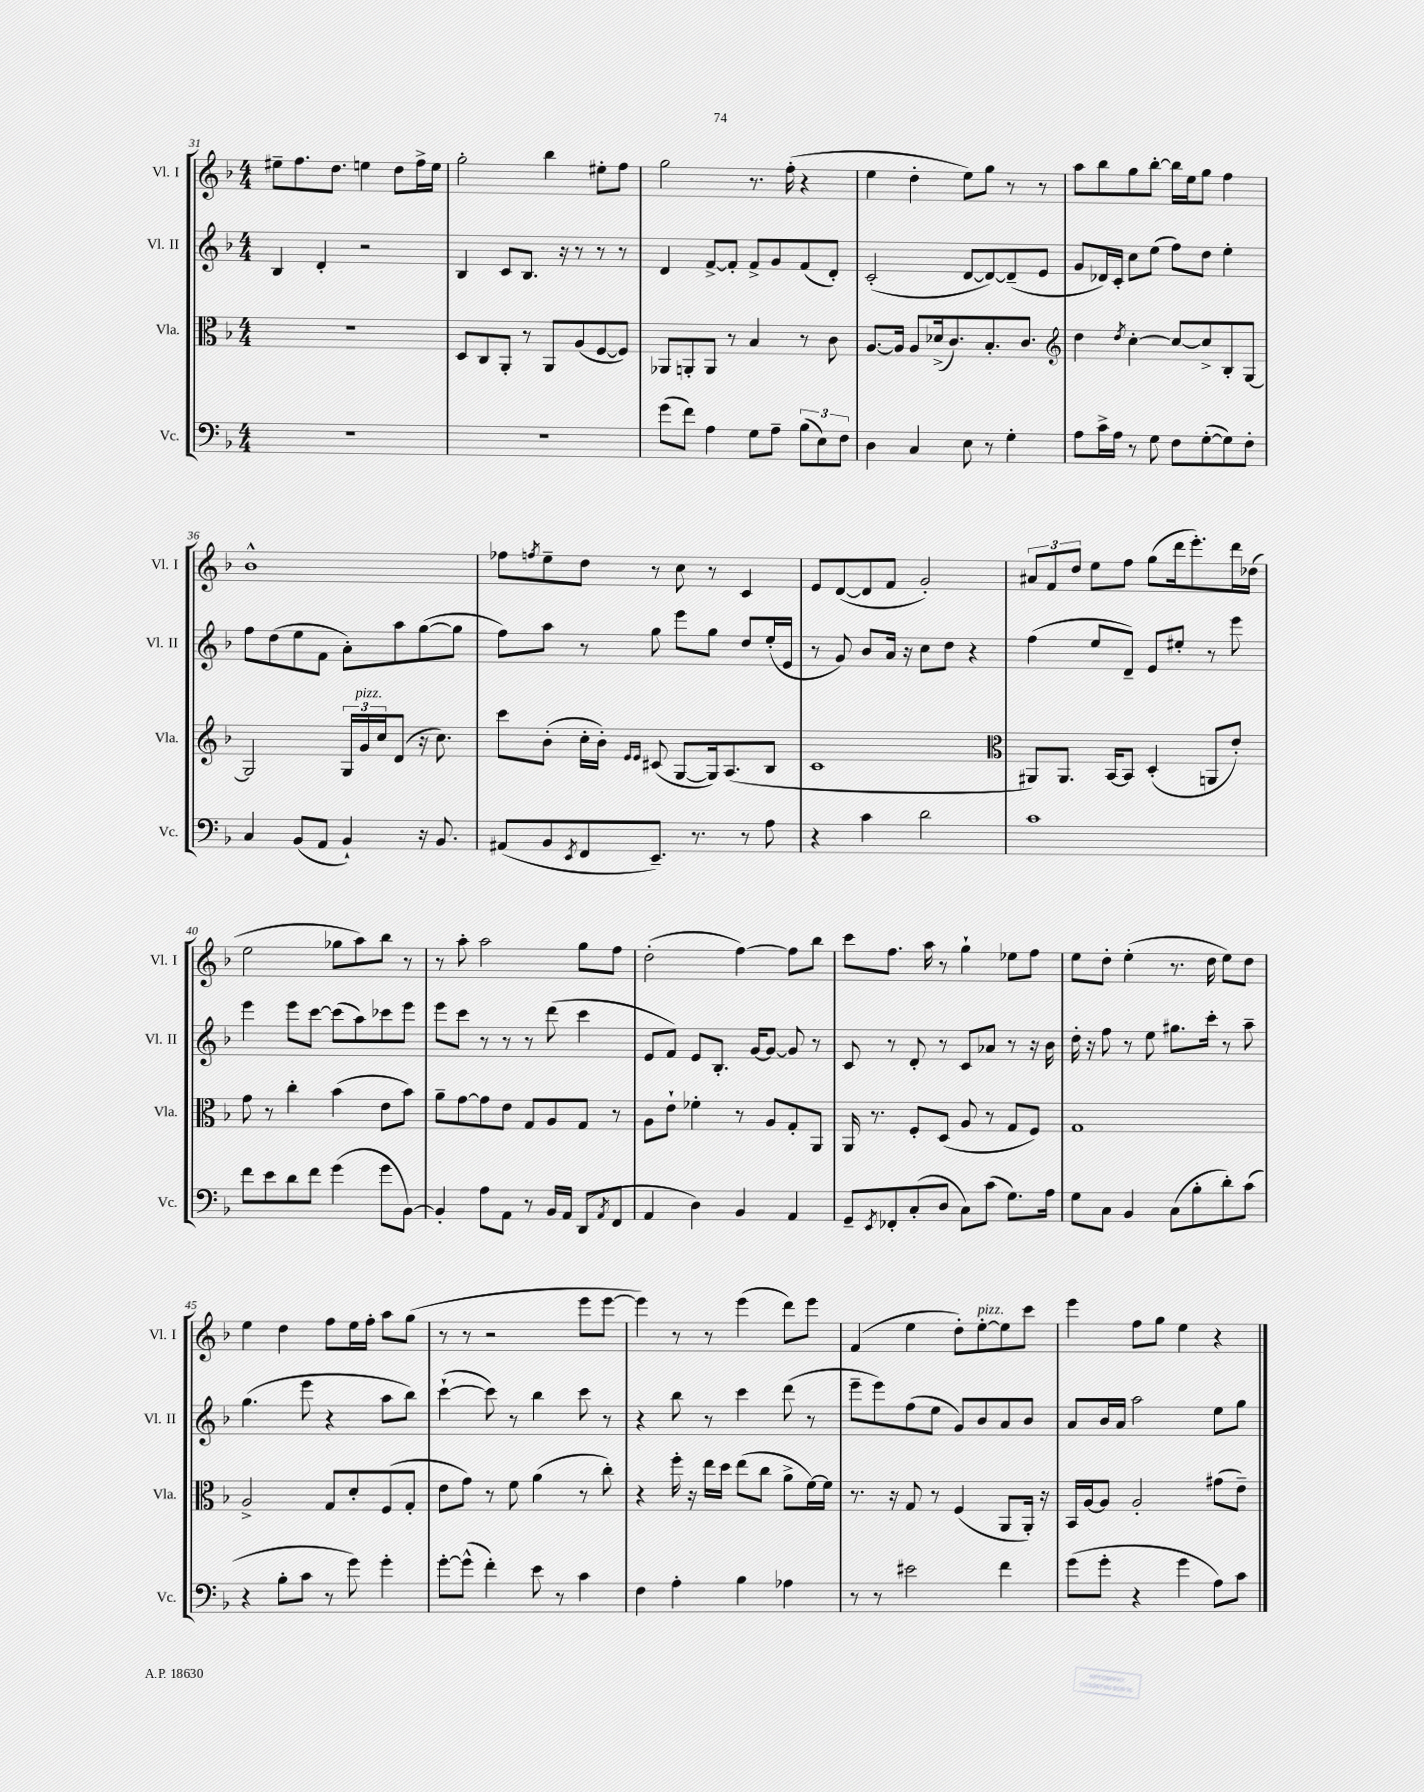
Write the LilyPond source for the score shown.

<<
\new StaffGroup <<
\new Staff = "s0" \with { instrumentName = "Vl. I" shortInstrumentName = "Vl. I" } {
    \clef treble \key f \major \numericTimeSignature \time 4/4
    eis''8-- f''8. d''8. e''4 d''8 f''16-> e''16 |
    g''2-. bes''4 eis''8-. f''8 |
    g''2 r8. f''16-.( r4 |
    e''4 d''4-. e''8) g''8 r8 r8 |
    a''8 bes''8 g''8 bes''8~-. bes''16 e''16 g''8 f''4 |
    bes'1-^ |
    fes''8 \acciaccatura { f''8 } e''8-- d''8 r8 c''8 r8 c'4 |
    e'8 d'8~( d'8 f'8 g'2-.) |
    \tuplet 3/2 { ais'8 f'8 d''8 } e''8 f''8 g''8( d'''16 e'''8.-.) d'''16 des''16( |
    e''2 ges''8 a''8) bes''8 r8 |
    r8 a''8-. a''2 g''8 f''8 |
    d''2-.( f''4~) f''8 bes''8 |
    c'''8 f''8. a''16 r8 g''4-! ees''8 f''8 |
    e''8 d''8-. e''4-.( r8. d''16 e''8) d''8 |
    e''4 d''4 f''8 e''16 f''16-. a''8 g''8( |
    r8 r8 r2 e'''8 e'''8~ |
    e'''4) r8 r8 e'''4( d'''8) e'''8 |
    f'4( e''4 d''8-.) e''8~-.^\markup { \italic "pizz." } e''8 c'''8 |
    e'''4 f''8 g''8 e''4 r4 \bar "|." |
}
\new Staff = "s1" \with { instrumentName = "Vl. II" shortInstrumentName = "Vl. II" } {
    \clef treble \key f \major \numericTimeSignature \time 4/4
    bes4 d'4-. r2 |
    bes4 c'8 bes8. r16 r8 r8 r8 |
    d'4 f'8~-> f'8-. f'8-> g'8 f'8( d'8-.) |
    c'2-.( d'8~ d'8~) d'8--( e'8 |
    g'8 des'16) c'16-. c''8 e''8( f''8) d''8 e''4-. |
    f''8 d''8( e''8 f'8 a'8-.) a''8 g''8~( g''8 |
    f''8) a''8 r8 g''8 e'''8 g''8 d''8 e''16-.( e'16 |
    r8 g'8) bes'8 a'16 r16 c''8 d''8 r4 |
    f''4( e''8 d'8--) e'8 eis''8-. r8 e'''8 |
    e'''4 e'''8 c'''8~ c'''8( a''8) ces'''8 e'''8 |
    e'''8 c'''8 r8 r8 r8 d'''8( c'''4 |
    e'8 f'8) e'8 bes8.-. g'16~ g'8~ g'8 r8 |
    c'8 r8 d'8-. r8 c'8 aes'8 r8 r16 bes'16 |
    d''16-. r16 f''8 r8 e''8 gis''8. c'''16-. r8 a''8-- |
    g''4.( e'''8 r4 a''8 bes''8) |
    c'''4~-!( c'''8) r8 bes''4 c'''8 r8 |
    r4 bes''8 r8 c'''4 d'''8( r8 |
    e'''8-- e'''8) f''8( e''8 g'8) bes'8 a'8 bes'8 |
    a'8 bes'16 a'16 a''2 e''8 g''8 \bar "|." |
}
\new Staff = "s2" \with { instrumentName = "Vla." shortInstrumentName = "Vla." } {
    \clef alto \key f \major \numericTimeSignature \time 4/4
    r1 |
    d8 c8 a,8-. r8 a,8 a8( f8~ f8) |
    aes,8 a,8-. a,8 r8 bes4 r8 c'8 |
    a8.~ a16 a8 des'16->( c'8.) bes8.-. c'8. |
    \clef treble d''4 \acciaccatura { d''8 } c''4~-. c''8~ c''8-> bes8-. g8~ |
    g2 \tuplet 3/2 { g16 g'16^\markup { \italic "pizz." } c''16 } d'8( r16 c''8.) |
    c'''8 bes'8-.( c''16-. bes'16-.) \grace { e'16 e'16 } cis'8( g8~ g16) a8.( bes8 |
    c'1 |
    \clef alto ais,8) ais,8. bes,16~ bes,8 d4-.( a,8 e'8-.) |
    g'8 r8 c''4-. bes'4( e'8 bes'8) |
    a'8-- g'8~ g'8 e'8 g8 a8 g8 r8 |
    a8 e'8-! fes'4-. r8 a8 g8-. a,8 |
    a,16 r8. f8-. d8( a8 r8 g8 f8) |
    g1 |
    a2-> g8 d'8-. f8( g8-. |
    e'8 g'8) r8 f'8 a'4( r8 c''8-.) |
    r4 f''16-. r16 e''16 d''16 e''8( c''8 a'8-> f'16~) f'16 |
    r8. r16 g8 r8 f4( a,8 a,16-.) r16 |
    bes,16 a16~ a8 a2-. gis'8( e'8--) \bar "|." |
}
\new Staff = "s3" \with { instrumentName = "Vc." shortInstrumentName = "Vc." } {
    \clef bass \key f \major \numericTimeSignature \time 4/4
    R1 |
    R1 |
    g'8( f'8) a4 g8 a8-- \tuplet 3/2 { bes8( e8) f8 } |
    d4 c4 e8 r8 g4-. |
    a8 c'16-> a16 r8 g8 f8 g8~-.( g8) f8-. |
    c4 bes,8( a,8 bes,4-!) r16 bes,8. |
    ais,8( bes,8 \acciaccatura { e,8 } f,8 e,8.--) r8. r8 a8 |
    r4 c'4 d'2 |
    c'1 |
    f'8 e'8 d'8 f'8 g'4( g'8 bes,8~) |
    bes,4-. a8 a,8 r8 bes,16 a,16 d,8( \acciaccatura { a,8 } f,8 |
    a,4 d4) bes,4 a,4 |
    g,8-- \acciaccatura { e,8 } fes,8-. c8-.( d8 c8) c'8( g8.) a16 |
    g8 c8 bes,4 c8( bes8-. d'8-.) c'8( |
    r4 bes8-. c'8 r8 g'8) g'4-. |
    g'8~-. g'8-^( f'4-.) e'8 r8 c'4 |
    f4 a4-. bes4 aes4 |
    r8 r8 eis'2 f'4 |
    g'8( g'8-. r4 g'4 a8) c'8 \bar "|." |
}
>>
>>
\layout { \context { \Score currentBarNumber = #31 } }
